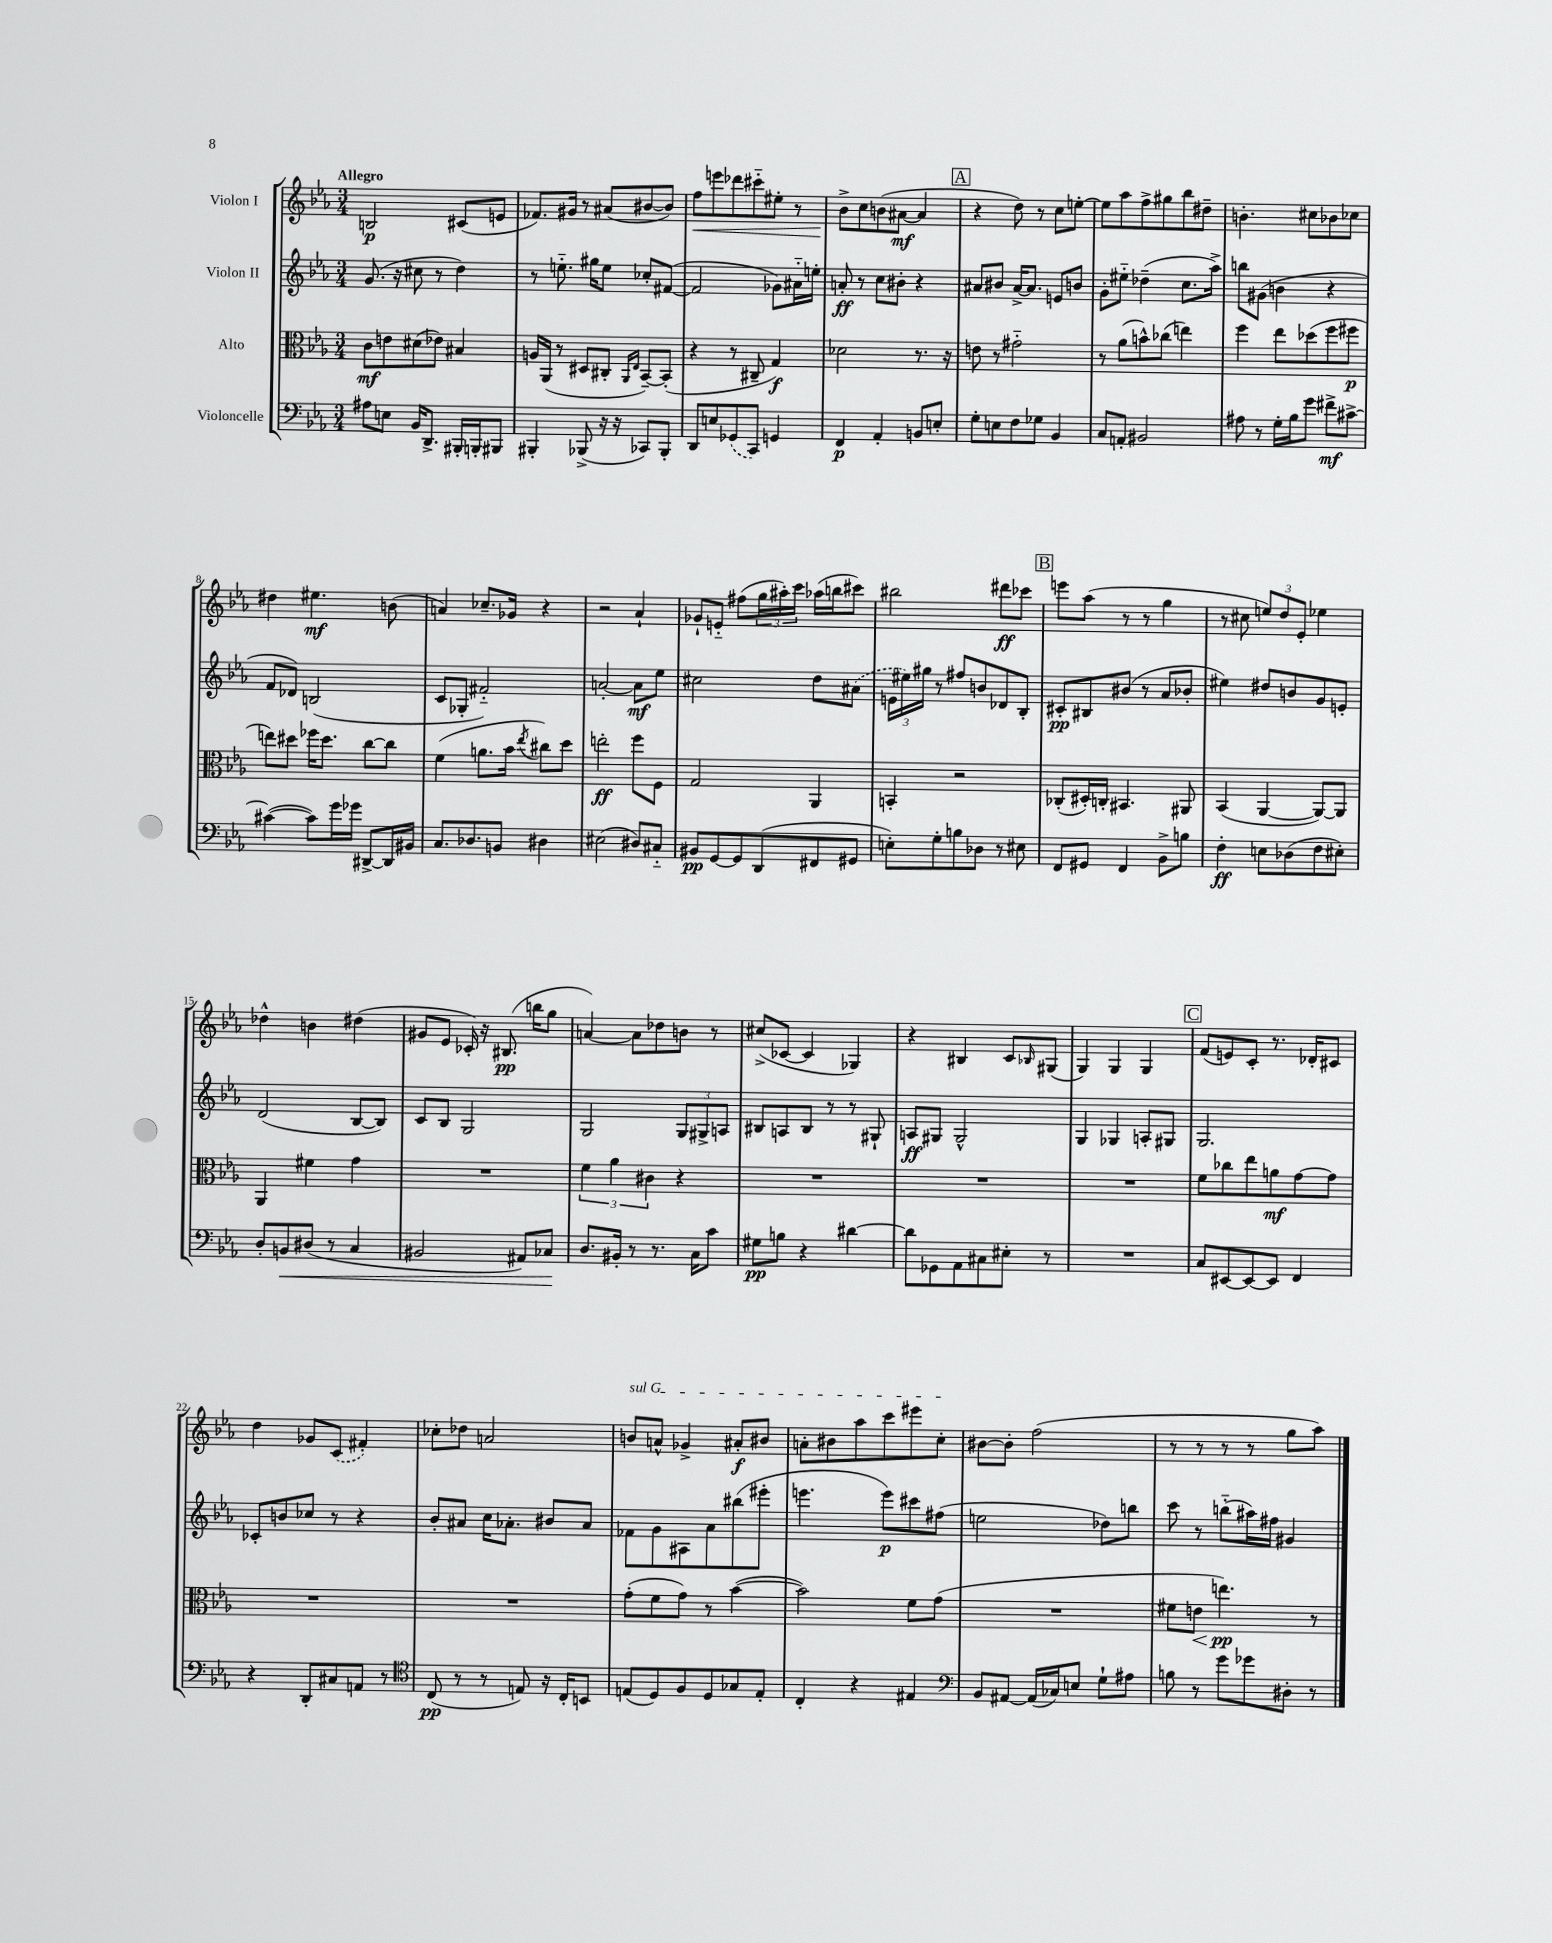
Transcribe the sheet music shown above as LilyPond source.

<<
\new StaffGroup <<
\new Staff = "s0" \with { instrumentName = "Violon I" } {
    \clef treble \key ees \major \numericTimeSignature \time 3/4 \tempo "Allegro"
    b2\p cis'8( e'8 |
    fes'8.) gis'16 r8 ais'8( bis'8~ bis'8) |
    f''8\< e'''8 des'''8 cis'''8-_ eis''8-. r8 |
    bes'8->\! c''8 b'8( ais'8~\mf ais'4 |
    \mark \markup { \box "A" } r4 d''8) r8 c''8 e''8~-. |
    e''8 aes''8 f''8-> gis''8 bes''8 dis''8-- |
    b'4.-. cis''8 bes'8 ces''8 |
    dis''4 eis''4.\mf b'8( |
    a'4) ces''8.-- ges'16 r4 |
    r2 aes'4-! |
    ges'8-! e'8-_ fis''8( \tuplet 3/2 { g''16 ais''16-.) c'''16 } aes''16( b''16 cis'''8) |
    bis''2 dis'''8\ff ces'''8 |
    \mark \markup { \box "B" } e'''8 aes''8( r8 r8 g''4 |
    r8 cis''8 \tuplet 3/2 { e''8) d''8 ees'8-. } ees''4 |
    des''4-^ b'4 dis''4( |
    gis'8 ees'8 ces'16-.) r16 bis8.\pp( b''16 g''8 |
    a'4~) a'8 des''8 b'8 r8 |
    cis''8->( ces'8~ ces'4 ges4) |
    r4 bis4 c'8 \grace { bes16 } gis8( |
    g4) g4 g4 |
    \mark \markup { \box "C" } f'8( e'8) c'8-. r8. des'16-. cis'8 |
    d''4 ges'8 \once \slurDashed c'8( fis'4-.) |
    ces''8-. des''8 a'2 |
    \once \override TextSpanner.bound-details.left.text = \markup { \italic "sul G" } b'8\startTextSpan a'8-^ ges'4-> ais'8-.\f bis'8 |
    a'8-. bis'8 aes''8 c'''8 eis'''8 c''8-.\stopTextSpan |
    bis'8~ bis'8-. f''2( |
    r8 r8 r8 r8 g''8 aes''8) \bar "|." |
}
\new Staff = "s1" \with { instrumentName = "Violon II" } {
    \clef treble \key ees \major \numericTimeSignature \time 3/4
    g'8.( r16 cis''8 r8 d''4) |
    r8 e''8.-_ gis''16 e''8 ces''8-. fis'8~( |
    fis'2 ges'8) ais'16-_ e''16-. |
    a'8-.\ff r8 c''8 bis'8-. r4 |
    \mark \markup { \box "A" } ais'8 bis'8 ais'16~-> ais'8. e'8 b'8 |
    g'8-. eis''8-_ des''4--( c''8. aes''16->) |
    b''8 gis'8( b'4 r4 |
    f'8 des'8) b2( |
    c'8 ges8-. fis'2-_) |
    a'2~-. a'8\mf ees''8 |
    cis''2 d''8 \once \slurDashed ais'8( |
    \tuplet 3/2 { e'16 eis''16) gis''16 } r8 fis''8 b'8 des'8 bes8-. |
    \mark \markup { \box "B" } cis'8-.\pp bis8 bis'8( r8 aes'8 bes'8-. |
    eis''4) dis''8 b'8 g'8 e'8-. |
    d'2( bes8~ bes8) |
    c'8 bes8 g2 |
    g2 \tuplet 3/2 { g8 gis8-> a8 } |
    bis8 a8 bis8 r8 r8 gis8-! |
    a8\ff gis8 gis2-^ |
    g4 ges4 a8-. gis8 |
    \mark \markup { \box "C" } g2. |
    ces'8-. b'8 ces''8 r8 r4 |
    bes'8-. ais'8 c''16 aes'8.-. bis'8 aes'8 |
    fes'8 g'8 ais8 aes'8 bis''8( eis'''8-. |
    e'''4. e'''8\p) cis'''8 fis''8( |
    e''2 des''8) b''8 |
    c'''8 r8 b''8-_( ais''16) fis''16 gis'4 \bar "|." |
}
\new Staff = "s2" \with { instrumentName = "Alto" } {
    \clef alto \key ees \major \numericTimeSignature \time 3/4
    c'8\mf e'8 dis'8( ees'8) bis4 |
    a16 aes,16( r8 dis8 cis8-. \grace { aes,16 ees16 } bes,8~--) bes,8-.( |
    r4 r8 cis8-- g4\f) |
    des'2 r8. r16 |
    \mark \markup { \box "A" } e'8 r8 gis'2-_ |
    r8 aes'8( b'8-^) ces''8( e''4) |
    f''4 ees''8 des''8( f''8 fis''8\p |
    e''8) dis''8 fes''16 dis''8. c''8~ c''8 |
    f'4( a'8. bes'16 \acciaccatura { ees''8 } cis''8) d''8 |
    e''2-.\ff f''8 f8 |
    g2 aes,4 |
    b,4-. r2 |
    \mark \markup { \box "B" } ces8-.( dis16-.) c16-. bis,4. ais,8 |
    bes,4( aes,4~ aes,8~) aes,8 |
    aes,4 fis'4 g'4 |
    R2. |
    \tuplet 3/2 { f'4 aes'4 cis'4 } r4 |
    R2. |
    R2. |
    R2. |
    \mark \markup { \box "C" } f'8 ces''8 ees''8 a'8\mf g'8~ g'8 |
    R2. |
    R2. |
    g'8-.( f'8 g'8) r8 bes'4~( |
    bes'2) f'8 g'8( |
    R2. |
    fis'8 e'8\< e''4.\pp\!) r8 \bar "|." |
}
\new Staff = "s3" \with { instrumentName = "Violoncelle" } {
    \clef bass \key ees \major \numericTimeSignature \time 3/4
    ais8 e8 bes,16 d,8.-> bis,,16-. b,,16-. bis,,8 |
    bis,,4-. bes,,8->( r16 r16 ces,8) bes,,8-. |
    d,8 e8 \once \slurDashed ges,8( c,8) g,4 |
    f,4\p aes,4-. b,8 e8-. |
    \mark \markup { \box "A" } g8-. e8 f8 ges8 bes,4 |
    c8 a,8-. bis,2 |
    ais8 r8 g16-. bes16 g'8 fis'8->\mf cis'8~-> |
    cis'4~( cis'8) g'16 ges'16 dis,8~-> dis,16 bis,16 |
    c8. des8. b,8 dis4 |
    eis2( dis8) cis8-_ |
    bis,8\pp g,8~ g,8 d,8( fis,8 gis,8 |
    e8-.) g8-. b8 des8 r8 eis8 |
    \mark \markup { \box "B" } f,8 gis,8 f,4 bes,8-> b8 |
    f4-.\ff e8 des8( f8 eis8-.) |
    d8-. b,8\< dis8( r8 c4 |
    bis,2 ais,8) ces8\! |
    d8. bis,16-. r8 r8. c16 c'8 |
    gis8\pp b8 r4 dis'4~ |
    dis'8 ges,8 aes,8 cis8 eis8-. r8 |
    R2. |
    \mark \markup { \box "C" } c8 eis,8~ eis,8~ eis,8 f,4 |
    r4 d,8-. cis8 a,8 r8 |
    \clef tenor c8\pp( r8 r8 e8) r16 c16-. b,8 |
    e8( d8) f8 d8 ges8 e8-. |
    c4-. r4 eis4 |
    \clef bass bes,8 ais,8~ ais,16( ces16) e8 g8-! ais8 |
    b8 r8 g'8 ges'8 dis8-. r8 \bar "|." |
}
>>
>>
